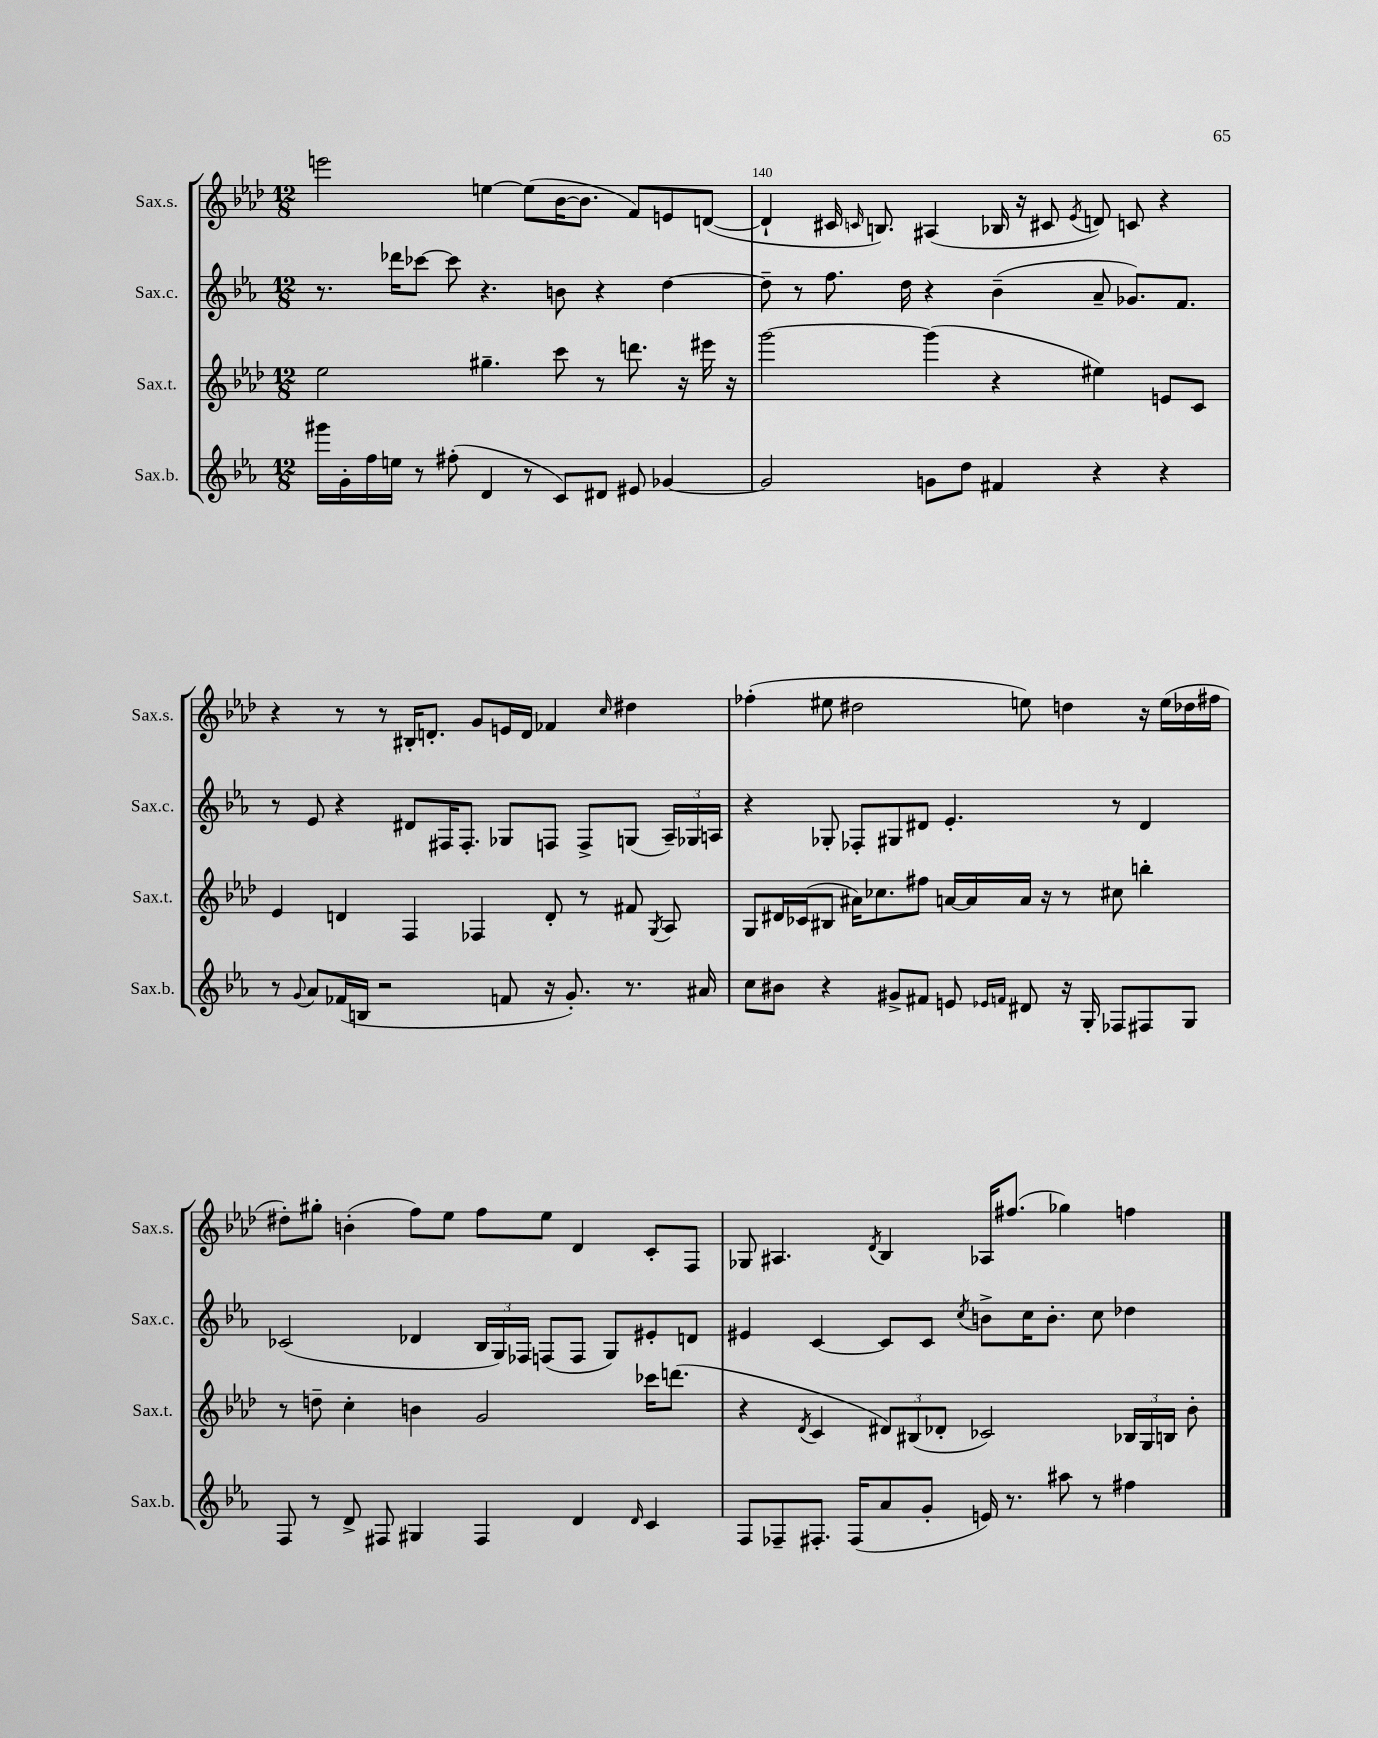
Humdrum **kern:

**kern	**kern	**kern	**kern
*part4	*part3	*part2	*part1
*staff4	*staff3	*staff2	*staff1
*I"Sax.b.	*I"Sax.t.	*I"Sax.c.	*I"Sax.s.
*I'Sax.b.	*I'Sax.t.	*I'Sax.c.	*I'Sax.s.
*clefG2	*clefG2	*clefG2	*clefG2
*k[b-e-a-]	*k[b-e-a-d-]	*k[b-e-a-]	*k[b-e-a-d-]
*M12/8	*M12/8	*M12/8	*M12/8
=139	=139	=139	=139
16ggg#X\LL	2ee-\	8.r	2eeen\
16g'\	.	.	.
16ff\	.	.	.
16een\JJ	.	16ddd-X\KL	.
8r	.	[8ccc-X\J	.
(8ff#X'\	.	8ccc-\]	.
4d/	4.gg#X~\	4.r	[4een\
8r	.	.	(8ee\L]
8c/L)	8ccc\	8bn\	[16b-\K
.	.	.	8.b-\J]
8d#X/J	8r	4r	.
8e#X/	8.dddn\	.	8f/L)
[4g-X/	.	[4dd\	8en/
.	16r	.	.
.	16eee#X\	.	([8dn/J
.	16r	.	.
=140	=140	=140	=140
2g-/]	[2ggg\	8dd~\]	4d`/]
.	.	8r	.
.	.	8.ff\	16c#X/
.	.	.	16qqcn/
.	.	.	8.Bn/)
.	.	16dd\	.
8gn\L	(4ggg\]	4r	(4A#X/
8dd\J	.	.	.
4f#X/	4r	(4b-~\	16B-X/
.	.	.	16r
.	.	.	8c#X/
.	.	.	8qe-/
4r	4ee#X\)	8a-~/	8dn/)
.	.	8.g-X/L)	8cn/
4r	8en/L	.	4r
.	.	8.f/J	.
.	8c/J	.	.
!!LO:LB:g=z
=141	=141	=141	=141
8r	4e-/	8r	4r
8qqg/	.	.	.
8a-/L	.	8e-/	.
(16f-X/L	4dn/	4r	8r
16Bn/JJ	.	.	.
2r	.	.	8r
.	4F/	8d#X/L	16B#X'/KL
.	.	.	8.dn'/J
.	.	16F#X/K	.
.	.	8.F#'/J	.
.	4F-X/	.	8g/L
8fn/	.	8G-X/L	16en/L
.	.	.	16d/JJ
16r	8d'/	8Fn/J	4f-X/
8.g'/)	.	.	.
.	8r	8F^/L	.
.	.	.	16qqcc/
8.r	8f#X/	(8Gn/J	4dd#X\
.	8qG/	.	.
.	8A-/	24A-~/LL)	.
.	.	24G-X/	.
16a#X/	.	.	.
.	.	24An/JJ	.
=142	=142	=142	=142
8cc\L	8G/L	4r	(4ff-X'\
8b#X\J	16d#X/L	.	.
.	(16c-X/J	.	.
4r	8B#X/J	8G-X'/	8ee#X\
.	16a#X\KL)	8F-X'/L	2dd#X\
.	8.cc-X\	.	.
8g#X^/L	.	8G#X/	.
8f#X/J	8ff#X\J	8d#X/J	.
8en/	[16an/LL	4.e-'/	.
.	16a/]	.	.
16qqe-X/LL	.	.	.
16qqfn/JJ	.	.	.
8d#X/	16a/JJ	.	8een\)
.	16r	.	.
16r	8r	.	4ddn\
16G'/	.	.	.
8F-X/L	8cc#X\	8r	.
8F#X/	4bbn'\	4d#/	16r
.	.	.	(16ee\LL
8G/J	.	.	16dd-X\
.	.	.	16ff#X\JJ
!!LO:LB:g=z
=143	=143	=143	=143
8F/	8r	(2c-X/	8dd#X'\L)
8r	8ddn~\	.	8gg#X'\J
8d^/	4cc'\	.	(4bn'\
8F#X/	.	.	.
4G#X/	4bn\	4d-X/	8ff\L)
.	.	.	8ee-\J
4F#/	2g/	24B-/LL	8ff\L
.	.	24G/)	.
.	.	24F-X/JJ	.
.	.	(8Fn/L	8ee-\J
4d/	.	8F/J	4d-/
.	.	8G/L)	.
16qqd/	.	.	.
4c/	16ccc-X\KL	8e#X'/	8c'/L
.	(8.dddn\J	.	.
.	.	8dn/J	8F/J
=144	=144	=144	=144
8F/L	4r	4e#X/	8G-X/
8F-X~/	.	.	4.A#X/
.	8qd-/	.	.
8.F#X'/J	4c/	[4c/	.
(16F#/KL	.	.	.
.	.	.	8qd-/
8a-/	12d#X/L)	8c/L]	4B-/
.	(12B#X/	.	.
8g'/J	.	8c/J	.
.	12d-X'/J	.	.
.	.	8qcc/	.
16en/)	2c-X/)	8bn^\L	16A-X/KL
8.r	.	.	(8.ff#X/J
.	.	16cc\K	.
.	.	8.b'\J	.
8aa#X\	.	.	4gg-X\)
8r	.	8cc\	.
4ff#X\	24B-X/LL	4dd-X\	4ffn\
.	24G/	.	.
.	24Bn/JJ	.	.
.	8b-'\	.	.
==	==	==	==
*-	*-	*-	*-
